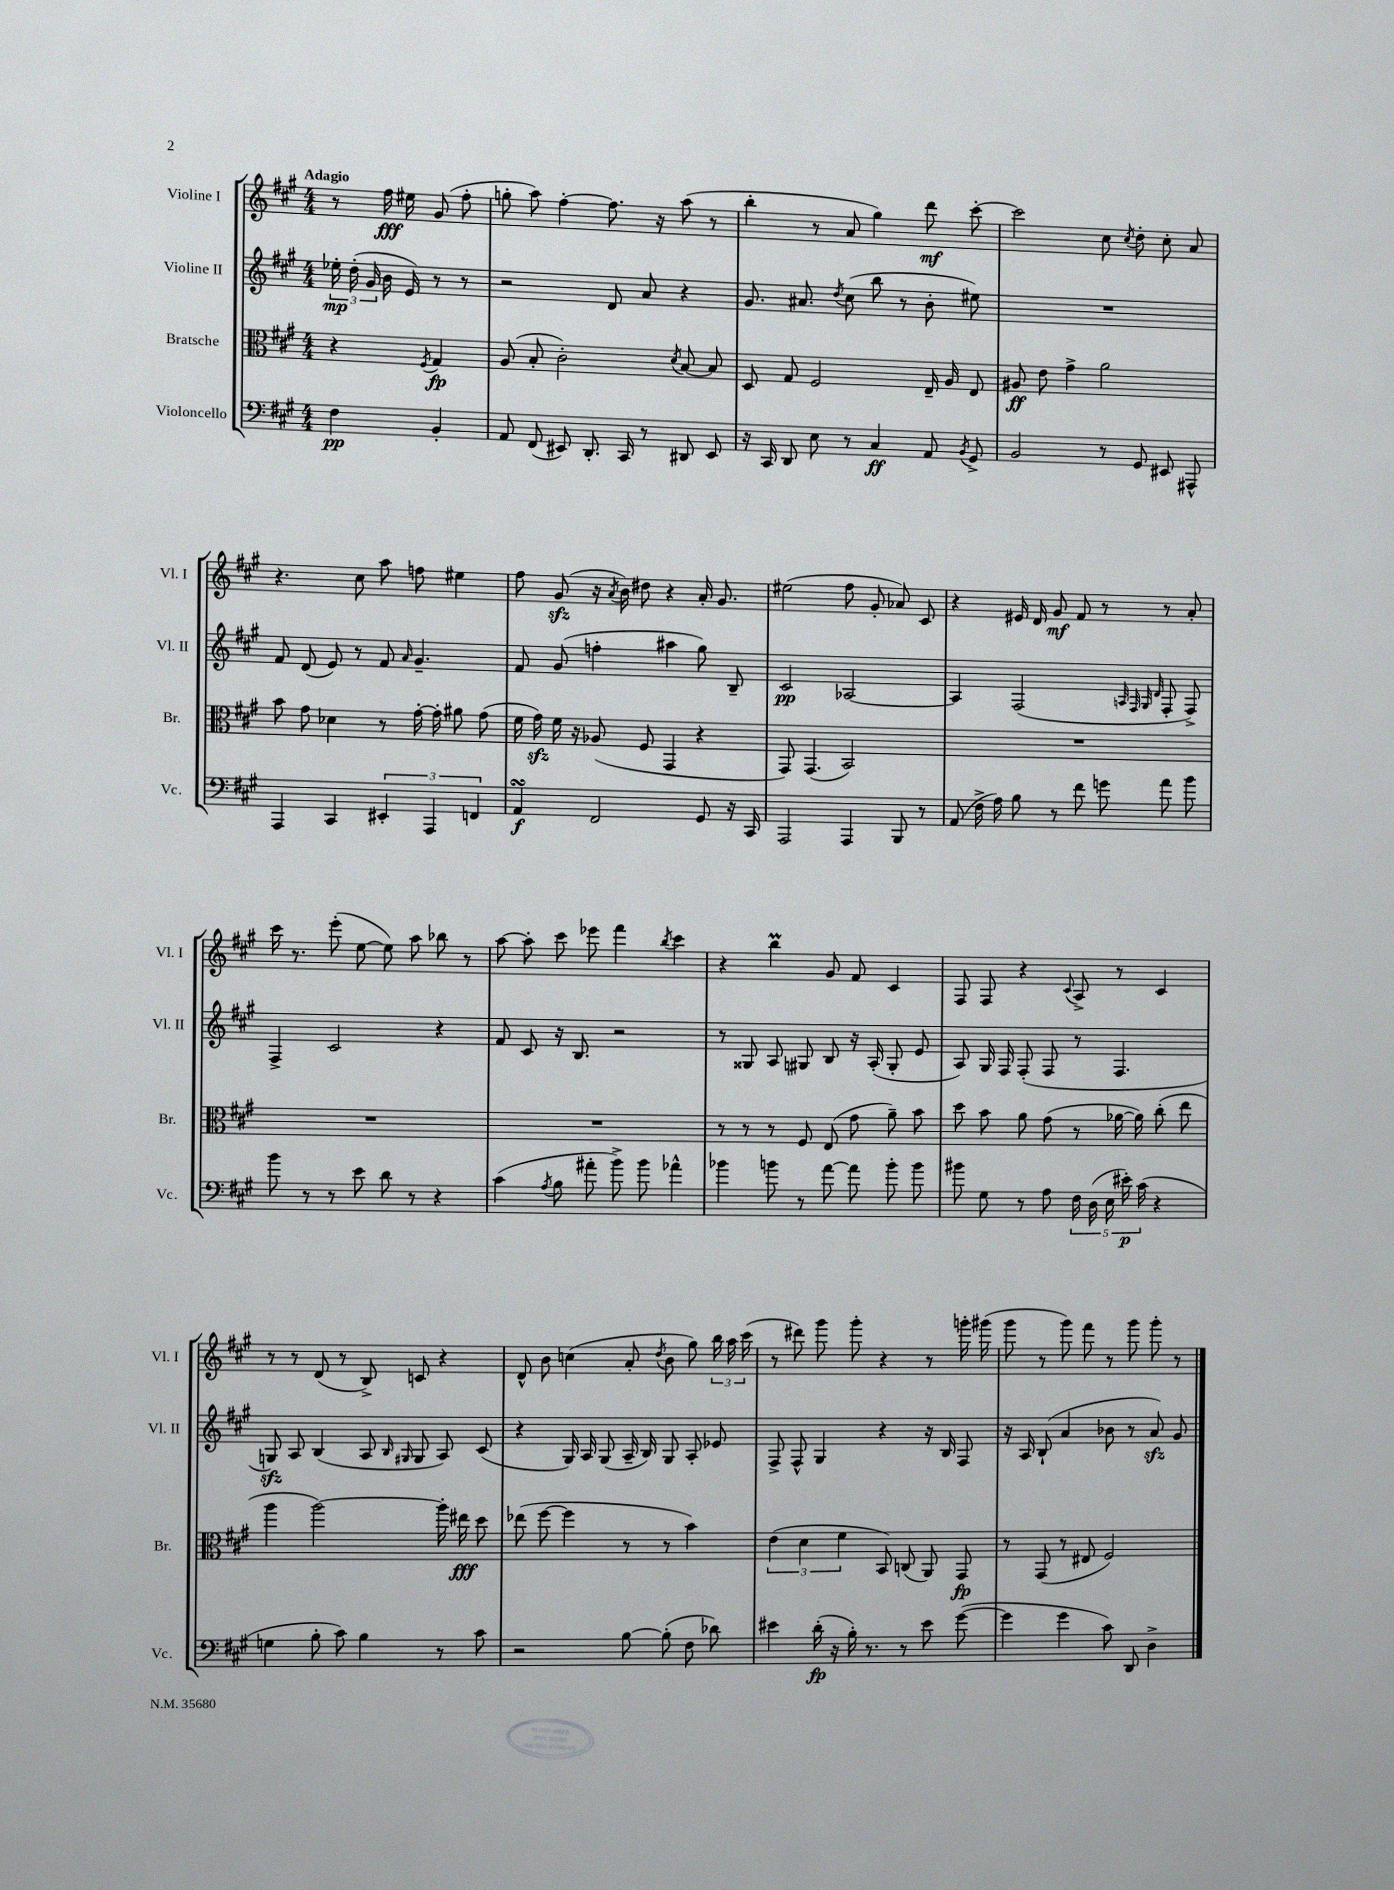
<<
\new StaffGroup <<
\new Staff = "s0" \with { instrumentName = "Violine I" shortInstrumentName = "Vl. I" } {
    \clef treble \key a \major \numericTimeSignature \time 4/4 \partial 2 \tempo "Adagio"
    \autoBeamOff r8 fis''16\fff eis''16 gis'8( fis''8-. |
    g''8-. a''8) fis''4~-. fis''8. r16 a''8( r8 |
    b''4-. r8 a'8 gis''4) d'''8\mf cis'''8~-. |
    cis'''2 cis''8 \acciaccatura { cis''8 } d''8-. cis''8-. a'8 |
    r4. cis''8 a''8 f''8 eis''4 |
    fis''8 gis'8\sfz( r16 \acciaccatura { a'8 } b'16) dis''8 r4 a'16-. gis'8. |
    eis''2( fis''8 gis'8-. aes'8) cis'8 |
    r4 eis'16 d'16 gis'8\mf fis'8 r8 r8 a'8-. |
    cis'''16 r8. e'''8-.( e''8~ e''8) a''8 bes''8 r8 |
    a''8~ a''8-. cis'''8 ees'''8 fis'''4 \acciaccatura { b''8 } cis'''4 |
    r4 b''4\prall gis'8 fis'8 cis'4 |
    fis8 fis8 r4 \appoggiatura { cis'8 } a8-> r8 cis'4 |
    r8 r8 d'8( r8 b8->) c'8 r4 |
    d'8-^ b'8 c''4( a'8-. \acciaccatura { d''8 } b'8 gis''8) \tuplet 3/2 { b''16 a''16 cis'''16( } |
    r8 dis'''8) gis'''8 gis'''8-. r4 r8 g'''16-. gis'''16( |
    gis'''8 r8 gis'''8) fis'''8 r8 gis'''8 gis'''8-. r8 \bar "|." |
}
\new Staff = "s1" \with { instrumentName = "Violine II" shortInstrumentName = "Vl. II" } {
    \clef treble \key a \major \numericTimeSignature \time 4/4 \partial 2
    \autoBeamOff \tuplet 3/2 { ees''16-.\mp d''16-.( gis'16 } b'16 e'16) r8 r8 |
    r2 d'8 a'8 r4 |
    gis'8. ais'8. \acciaccatura { d''8 } cis''8( b''8 r8 b'8-. eis''8) |
    R1 |
    fis'8 d'8( e'8) r8 fis'8 \grace { a'16 } gis'4.-- |
    fis'8 gis'8( f''4-. ais''4 gis''8) b8-- |
    cis'2\pp aes2~ |
    aes4 fis2( \grace { a32 fis32 gis32 d'32 } fis8-. fis8->) |
    fis4-> cis'2 r4 |
    fis'8 cis'8 r16 b8. r2 |
    r8 gisis8 a8 gis8 b8 r16 a16-.( gis8-. e'8 |
    a8) gis16 fis16 fis8-.( fis8 r8 fis4. |
    g8\sfz) a8 b4( a8 \grace { b16 gis16 } gis8 a8) cis'8( |
    r4 gis16) a16 gis8( a16-- b16) gis8 a8-. ees'8 |
    fis8-> fis8-^ gis4 r4 r16 b16 fis8 |
    r16 a16 b8-!( a'4 bes'8 r8 a'8\sfz) gis'8 \bar "|." |
}
\new Staff = "s2" \with { instrumentName = "Bratsche" shortInstrumentName = "Br." } {
    \clef alto \key a \major \numericTimeSignature \time 4/4 \partial 2
    \autoBeamOff r4 \acciaccatura { fis8 } gis4\fp |
    a8( b8-. cis'2-.) \acciaccatura { d'8 } b8~ b8 |
    d8 gis8 fis2 e16-- a16 e8 |
    ais8\ff e'8 gis'4-> a'2 |
    b'8 gis'8 des'4 r8 gis'16~-. gis'16-. ais'8 gis'8( |
    fis'16 gis'16\sfz) fis'16 r16 aes8( fis8 gis,4 r4 |
    gis,8) gis,4.( b,2) |
    R1 |
    R1 |
    R1 |
    r8 r8 r8 fis8 e8( gis'8 a'8--) b'8 |
    d''8 b'8 a'8 gis'8( r8 aes'16~ aes'16) cis''8-.( e''8 |
    a''4 a''2~) a''16-. eis''16\fff d''8 |
    ees''8( fis''8~ fis''4 r8 r8 b'4) |
    \tuplet 3/2 { e'4( d'4 fis'4 } b,8) c8( a,8) gis,8\fp |
    r8 gis,8( r8 eis8 fis2) \bar "|." |
}
\new Staff = "s3" \with { instrumentName = "Violoncello" shortInstrumentName = "Vc." } {
    \clef bass \key a \major \numericTimeSignature \time 4/4 \partial 2
    \autoBeamOff fis4\pp b,4-. |
    a,8 fis,8( eis,8) d,8.-. cis,16 r8 dis,8 eis,8 |
    r16 cis,16 d,8 e8 r8 cis4\ff a,8 \acciaccatura { b,8 } gis,8-> |
    b,2 r8 gis,8 eis,8 ais,,8-^ |
    a,,4 cis,4 \tuplet 3/2 { eis,4-. a,,4 f,4 } |
    a,4\turn\f fis,2 gis,8 r16 cis,16 |
    a,,2 a,,4 b,,8 r8 |
    a,8( fis16-> a16) b8 r8 fis'8 g'8 a'8 b'8 |
    b'8 r8 r8 e'8 d'8 r8 r4 |
    cis'4( \acciaccatura { a8 } b8 ais'8-. b'8->) b'8 aes'4-^ |
    bes'4 b'8 r8 a'8~ a'8 b'8-. b'8 |
    bis'8 gis8 r8 a8 \tuplet 5/4 { fis16 d16( e16 eis'16-.\p) cis'16( } r4 |
    g4 b8-. cis'8) b4 r8 cis'8 |
    r2 b8~ b8-.( fis8 des'8) |
    eis'4 d'16-.\fp( r16 b16-.) r8. r8 eis'8 gis'8~( |
    gis'4 gis'4 cis'8) d,8 d4-> \bar "|." |
}
>>
>>
\layout { \context { \Score \remove "Bar_number_engraver" } }
